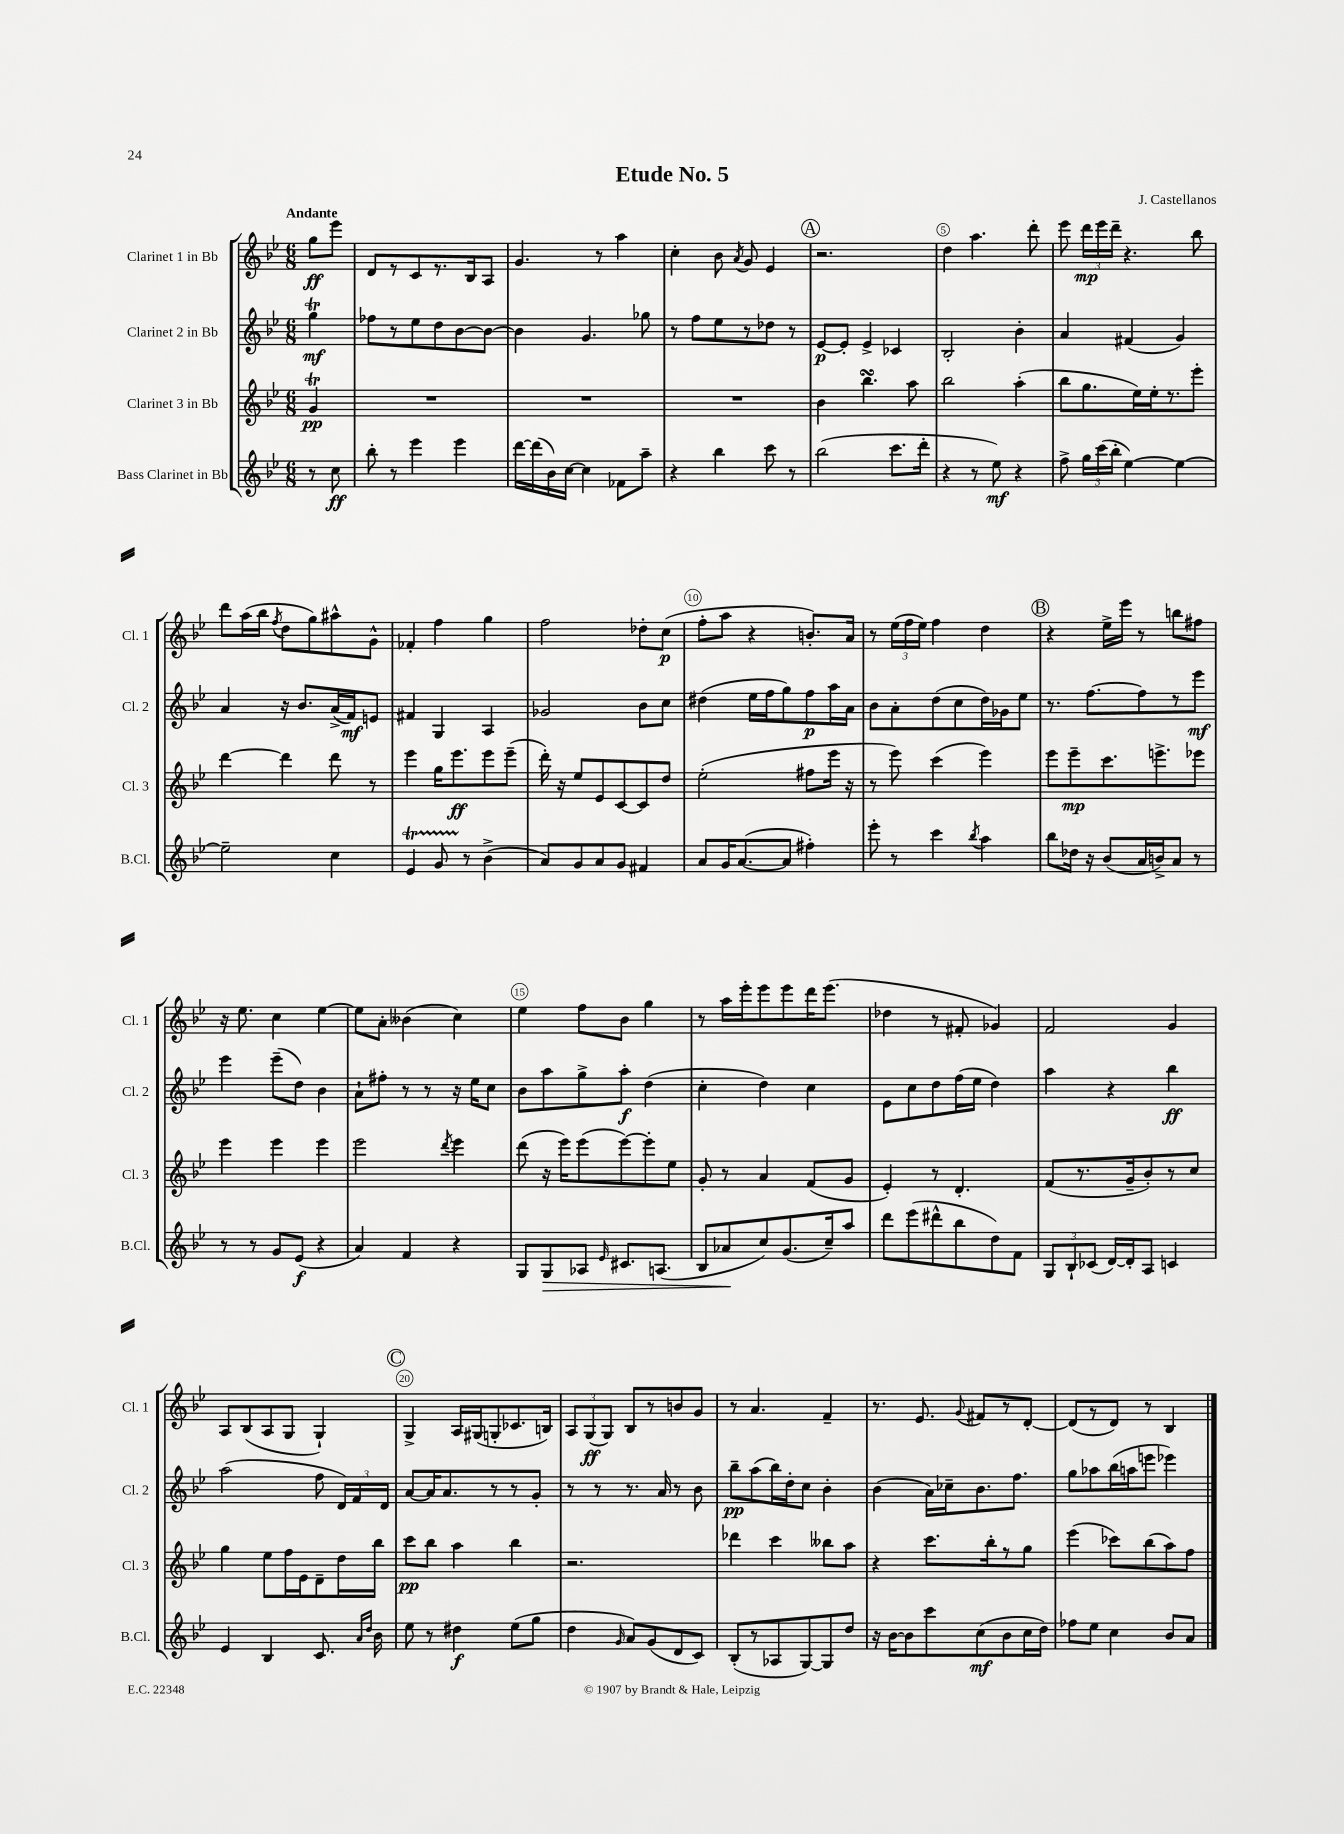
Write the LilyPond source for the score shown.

\header { title = "Etude No. 5" composer = "J. Castellanos" }
<<
\new StaffGroup <<
\new Staff = "s0" \with { instrumentName = "Clarinet 1 in Bb" shortInstrumentName = "Cl. 1" } {
    \clef treble \key bes \major \numericTimeSignature \time 6/8 \partial 4 \tempo "Andante"
    \autoBeamOff g''8[\ff ees'''8] |
    d'8[ r8 c'8 r8. bes16 a8] |
    g'4. r8 a''4 |
    c''4-. bes'8 \acciaccatura { a'8 } g'8 ees'4 |
    \mark \markup { \circle "A" } r2. |
    d''4 a''4. d'''8-. |
    ees'''8 \tuplet 3/2 { d'''16[\mp ees'''16 d'''16]-- } r4. bes''8 |
    d'''8[ a''16( bes''16] \acciaccatura { f''8 } d''8[ g''8) ais''8-^ g'8]-^ |
    fes'4-. f''4 g''4 |
    f''2 des''8[-. c''8]\p( |
    f''8[-. a''8] r4 b'8.[-.) a'16] |
    r8 \tuplet 3/2 { ees''16[( f''16 ees''16]) } f''4 d''4 |
    \mark \markup { \circle "B" } r4 ees''16[-> ees'''16] r8 b''8[ fis''8] |
    r16 ees''8. c''4 ees''4~ |
    ees''8[ a'8]-. beses'4( c''4) |
    ees''4 f''8[ bes'8] g''4 |
    r8 a''16[ ees'''16-. ees'''8 ees'''8 d'''16 ees'''8.]( |
    des''4 r8 fis'8-. ges'4) |
    f'2 g'4 |
    a8[ bes8( a8 g8] g4-!) |
    \mark \markup { \circle "C" } g4-> a16[ gis16( g8-. ces'8. b16]) |
    \tuplet 3/2 { a8[ g8\ff( g8]) } bes8[ r8 b'8 g'8] |
    r8 a'4. f'4-- |
    r8. ees'8. \appoggiatura { g'8 } fis'8[ r8 d'8]~-. |
    d'8[( r8 d'8]) r8 bes4 \bar "|." |
}
\new Staff = "s1" \with { instrumentName = "Clarinet 2 in Bb" shortInstrumentName = "Cl. 2" } {
    \clef treble \key bes \major \numericTimeSignature \time 6/8 \partial 4
    \autoBeamOff g''4\trill\mf |
    fes''8[ r8 ees''8 d''8 bes'8~ bes'8]~ |
    bes'4 g'4. ges''8 |
    r8 f''8[ ees''8 r8 des''8] r8 |
    \mark \markup { \circle "A" } ees'8[~\p ees'8]-. ees'4-> ces'4 |
    bes2-. bes'4-. |
    a'4 fis'4( g'4) |
    a'4 r16 bes'8.[ a'16->( f'16\mf) e'8] |
    fis'4 g4 a4 |
    ges'2 bes'8[ c''8] |
    dis''4( ees''16[ f''16 g''8) f''8\p a''16 a'16] |
    bes'8[ a'8-. d''8( c''8 d''16) ges'16 ees''8] |
    \mark \markup { \circle "B" } r8. f''8.[~ f''8 r8 ees'''8]\mf |
    ees'''4 ees'''8[--( d''8]) bes'4 |
    a'8[-! fis''8]-. r8 r8 r16 ees''16[ c''8] |
    bes'8[ a''8 g''8-> a''8]-.\f d''4( |
    c''4-. d''4) c''4 |
    ees'8[ c''8 d''8 f''16( ees''16] d''4) |
    a''4 r4 bes''4\ff |
    a''2( f''8 \tuplet 3/2 { d'16[) f'16 d'16] } |
    \mark \markup { \circle "C" } a'8[~ a'16 a'8. r8 r8 g'8]-. |
    r8 r8 r8. a'16 r8 bes'8 |
    bes''8[--\pp a''8( bes''16) d''16-. c''8] bes'4-. |
    bes'4( a'16[) ces''16-- bes'8. f''8.] |
    g''8[ aes''8 bes''16( a''16 e'''8] ees'''4) \bar "|." |
}
\new Staff = "s2" \with { instrumentName = "Clarinet 3 in Bb" shortInstrumentName = "Cl. 3" } {
    \clef treble \key bes \major \numericTimeSignature \time 6/8 \partial 4
    \autoBeamOff g'4\trill\pp |
    R2. |
    R2. |
    R2. |
    \mark \markup { \circle "A" } bes'4 bes''4.\turn a''8 |
    bes''2 a''4-.( |
    bes''8[ g''8. ees''16) ees''16-. r8. ees'''8]-. |
    d'''4~ d'''4 d'''8 r8 |
    ees'''4 g''16[ ees'''8.\ff ees'''8 ees'''8]--( |
    d'''16-.) r16 ees''8[ ees'8 c'8~ c'8 d''8] |
    ees''2-.( fis''8[ ees'''16] r16 |
    r8 ees'''8) c'''4( ees'''4) |
    \mark \markup { \circle "B" } ees'''8[ ees'''8--\mp c'''8. e'''8.-> ees'''8] |
    ees'''4 ees'''4 ees'''4 |
    ees'''2 \acciaccatura { d'''8 } ees'''4 |
    d'''8( r16 ees'''16[) ees'''8( ees'''8~) ees'''8-. ees''8] |
    g'8-. r8 a'4 f'8[( g'8] |
    ees'4-.) r8 d'4.-. |
    f'8[( r8. g'16-- bes'8-.) r8 c''8] |
    g''4 ees''8[ f''16 ees'16 d'8-- d''16 bes''16] |
    \mark \markup { \circle "C" } c'''8[\pp bes''8] a''4 bes''4 |
    r2. |
    des'''4 c'''4 beses''8[ a''8] |
    r4 c'''8.[ bes''16-. r8 g''8] |
    ees'''4( ces'''8[) bes''8( a''8) f''8] \bar "|." |
}
\new Staff = "s3" \with { instrumentName = "Bass Clarinet in Bb" shortInstrumentName = "B.Cl." } {
    \clef treble \key bes \major \numericTimeSignature \time 6/8 \partial 4
    \autoBeamOff r8 c''8\ff |
    bes''8-. r8 ees'''4 ees'''4 |
    d'''16[~ d'''16( bes'16) c''16]~ c''4 fes'8[ a''8]-- |
    r4 bes''4 c'''8 r8 |
    \mark \markup { \circle "A" } bes''2( c'''8.[ d'''16]-. |
    r4 r8 ees''8\mf) r4 |
    f''8-> \tuplet 3/2 { g''16[ c'''16( bes''16]-. } ees''4~) ees''4~ |
    ees''2-- c''4 |
    ees'4\startTrillSpan g'8 r8\stopTrillSpan bes'4->( |
    a'8[) g'8 a'8 g'8] fis'4 |
    a'8[ g'16 a'8.~( a'8] fis''4-.) |
    ees'''8-. r8 c'''4 \acciaccatura { bes''8 } a''4 |
    \mark \markup { \circle "B" } bes''8[ des''16] r16 bes'8[( a'16 b'16->) a'8] r8 |
    r8 r8 g'8[ ees'8]\f( r4 |
    a'4) f'4 r4 |
    g8[ g8\> aes8] \grace { ees'16 } cis'8.[ a8.]( |
    bes8[ aes'8\! c''8) g'8.( c''16--) a''8] |
    d'''8[ ees'''8( dis'''8-^ bes''8 d''8) f'8] |
    \tuplet 3/2 { g8[ bes8-! ces'8]( } d'16[~) d'16-. a8] c'4 |
    ees'4 bes4 c'8. \grace { a'16[ d''16] } bes'16 |
    \mark \markup { \circle "C" } ees''8 r8 dis''4\f ees''8[( g''8] |
    d''4 \grace { g'16 } a'8[) g'8( d'8 c'8]) |
    bes8[-.( r8 aes8 g8~) g8 d''8] |
    r16 bes'16[~ bes'8 c'''8 c''8\mf( bes'8 c''16 d''16]) |
    fes''8[ ees''8] c''4 bes'8[ a'8] \bar "|." |
}
>>
>>
\layout { \context { \Score \override BarNumber.break-visibility = ##(#f #t #t) barNumberVisibility = #(every-nth-bar-number-visible 5) \override BarNumber.stencil = #(make-stencil-circler 0.1 0.3 ly:text-interface::print) } }
